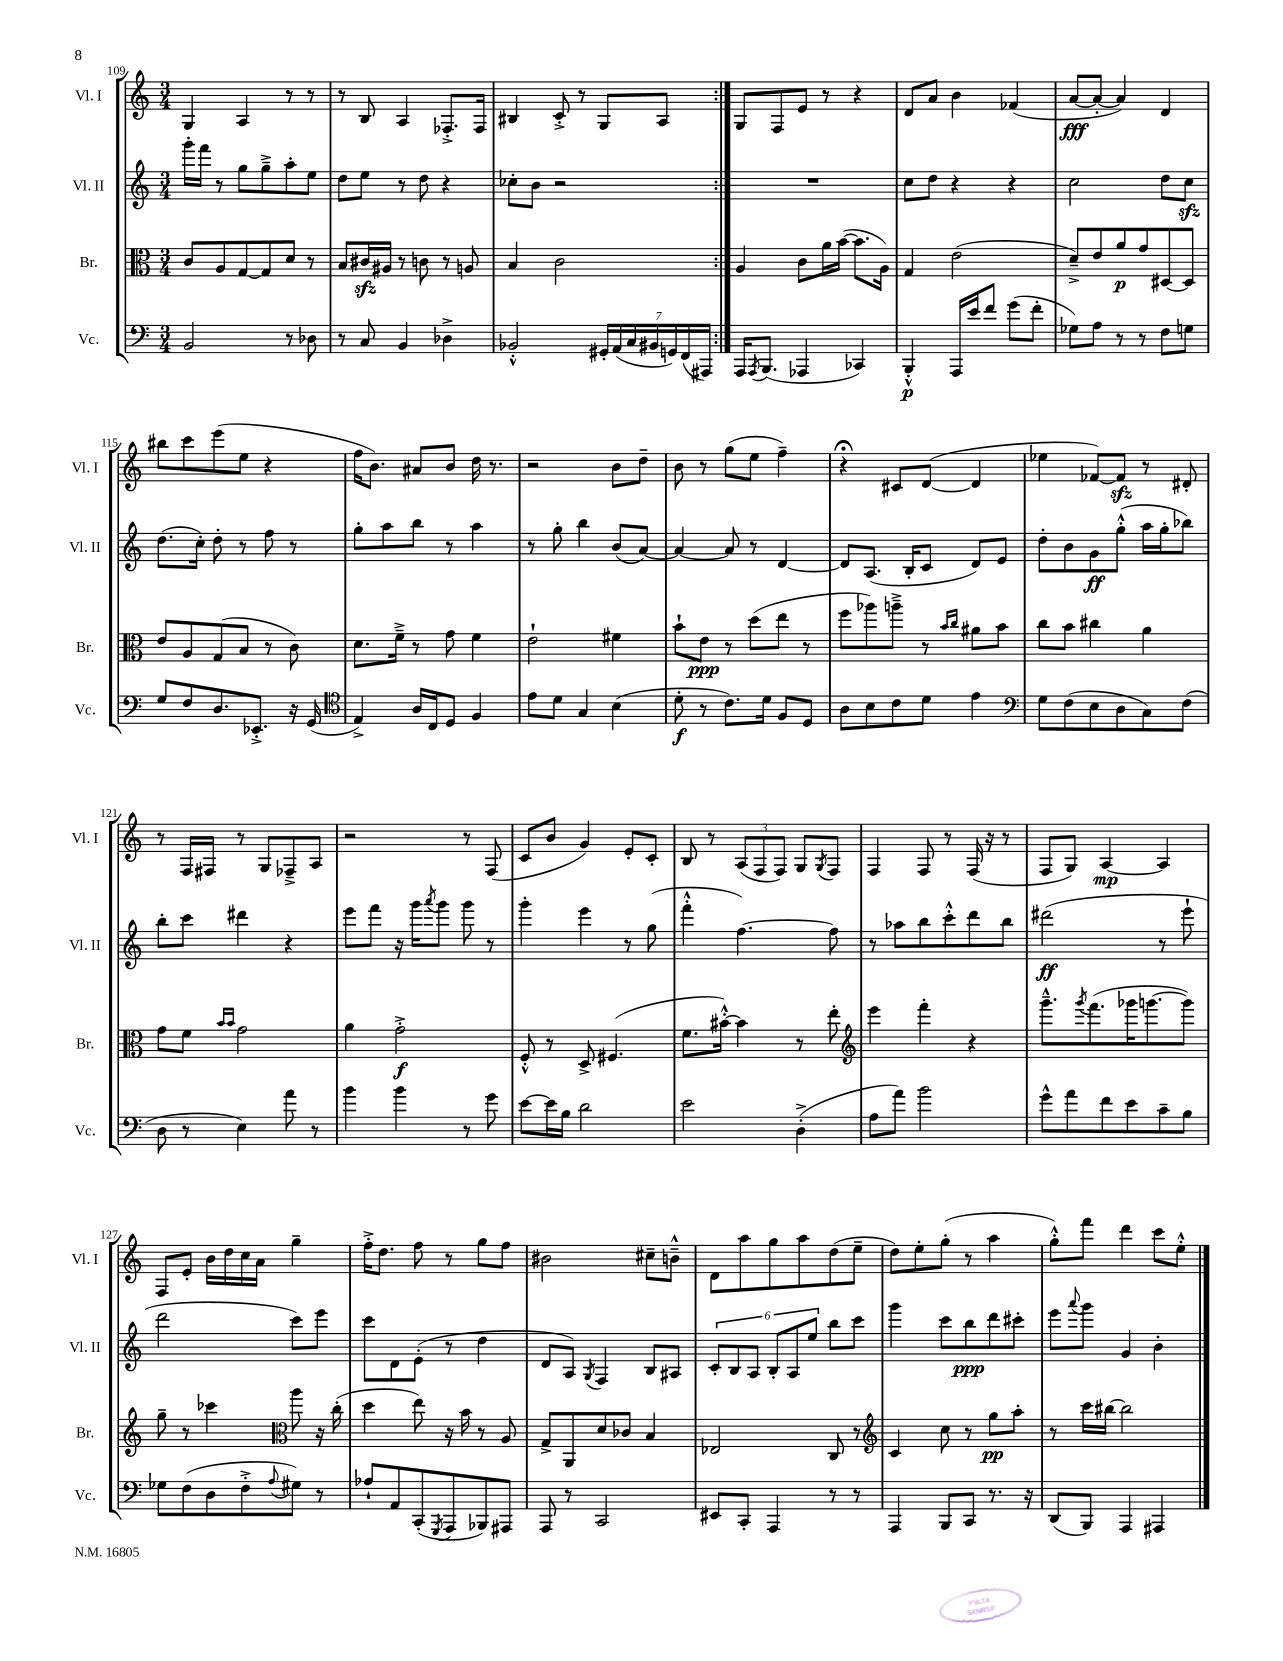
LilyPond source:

<<
\new StaffGroup <<
\new Staff = "s0" \with { instrumentName = "Vl. I" shortInstrumentName = "Vl. I" } {
    \clef treble \key c \major \numericTimeSignature \time 3/4
    \repeat volta 2 { g4 a4 r8 r8 |
    r8 b8 a4 fes8.-.-> fes16 |
    bis4 c'8-.-> r8 g8 a8 | }
    g8 f8 e'8 r8 r4 |
    d'8 a'8 b'4 fes'4( |
    a'8~\fff a'8~-. a'4) d'4 |
    bis''8 c'''8 e'''8( e''8 r4 |
    f''16 b'8.) ais'8 b'8 d''16 r8. |
    r2 b'8 d''8-- |
    b'8 r8 g''8( e''8 f''4--) |
    r4\fermata cis'8 d'8~( d'4 |
    ees''4 fes'8~) fes'8\sfz r8 dis'8-. |
    r8 f16 fis16 r8 g8 fes8---> a8 |
    r2 r8 f8( |
    c'8 b'8 g'4) e'8-. c'8-. |
    b8 r8 \tuplet 3/2 { a8( f8 f8) } g8 \acciaccatura { g8 } f8 |
    f4 f8 r8 f16( r16 r8 |
    f8 g8) a4~\mp a4 |
    f8 e'8-. b'16 d''16 c''16 a'16 g''4-- |
    f''16-.-> d''8. f''8 r8 g''8 f''8 |
    bis'2 cis''8-- b'8---^ |
    d'8 a''8 g''8 a''8 d''8( e''8-- |
    d''8) e''8-. g''8-.( r8 a''4 |
    g''8-.-^) f'''8 d'''4 c'''8 e''8-.-^ \bar "|." |
}
\new Staff = "s1" \with { instrumentName = "Vl. II" shortInstrumentName = "Vl. II" } {
    \clef treble \key c \major \numericTimeSignature \time 3/4
    \repeat volta 2 { g'''16-. f'''16 r8 g''8 g''8---> a''8-. e''8 |
    d''8 e''8 r8 d''8 r4 |
    ces''8-. b'8 r2 | }
    R2. |
    c''8 d''8 r4 r4 |
    c''2 d''8 c''8\sfz |
    d''8.( c''16-.) d''8-. r8 f''8 r8 |
    g''8-. a''8 b''8 r8 a''4 |
    r8 g''8-. b''4 b'8( a'8~) |
    a'4~ a'8 r8 d'4~ |
    d'8 a8.( b16-. c'8 d'8) e'8 |
    d''8-. b'8 g'8\ff g''8-.-^( a''16 g''16-. bes''8) |
    b''8-. c'''8 dis'''4 r4 |
    e'''8 f'''8 r16 g'''16 \acciaccatura { a'''8 } g'''8 g'''8 r8 |
    g'''4-. e'''4 r8 g''8( |
    f'''4-.-^ f''4.~) f''8 |
    r8 aes''8 b''8 c'''8-.-^ d'''8 b''8 |
    dis'''2\ff( r8 e'''8-! |
    d'''2 c'''8) e'''8 |
    c'''8 d'8 e'8-.( r8 d''4 |
    d'8 a8) \acciaccatura { g8 } f4 b8 ais8 |
    \tuplet 6/4 { c'8-. b8 a8 b8-. a8 e''8 } b''8 c'''8 |
    g'''4 c'''8 b''8\ppp d'''8 cis'''8-. |
    e'''8 \appoggiatura { a'''8 } g'''8 g'4 b'4-. \bar "|." |
}
\new Staff = "s2" \with { instrumentName = "Br." shortInstrumentName = "Br." } {
    \clef alto \key c \major \numericTimeSignature \time 3/4
    \repeat volta 2 { c'8 a8 g8~ g8 d'8 r8 |
    b8 cis'16\sfz ais16 r8 c'8 r8 a8 |
    b4 c'2 | }
    a4 c'8 a'16 b'16~( b'8. a16) |
    g4 e'2( |
    d'8--->) e'8 a'8\p g'8 dis8~ dis8 |
    e'8 a8 g8( b8 r8 c'8) |
    d'8. f'16---> r8 g'8 f'4 |
    e'2-! fis'4 |
    b'8-! e'8\ppp r8 d''8( e''8 r8 |
    f''8 aes''8) a''8---> r8 \grace { b'16 c''16 } ais'8 b'8 |
    c''8 b'8 cis''4 a'4 |
    g'8 f'8 \grace { b'16 b'16 } g'2 |
    a'4 g'2-.->\f |
    f8-.-^ r8 d8-> fis4.( |
    f'8. bis'16~-.-^) bis'4 r8 e''8-. |
    \clef treble e'''4 f'''4-. r4 |
    g'''8.---^ \acciaccatura { g'''8 } f'''8.( ges'''16 g'''8.~ g'''8) |
    g''8-- r8 ces'''4 \clef alto a''8 r16 c''16-.( |
    d''4 e''8) r16 b'16 r8 a8 |
    g8-> a,8 d'8 ces'8 b4 |
    ees2 c8 r8 |
    \clef treble c'4 c''8 r8 g''8\pp a''8-. |
    r8 c'''16 bis''16~ bis''2 \bar "|." |
}
\new Staff = "s3" \with { instrumentName = "Vc." shortInstrumentName = "Vc." } {
    \clef bass \key c \major \numericTimeSignature \time 3/4
    \repeat volta 2 { b,2 r8 des8 |
    r8 c8 b,4 des4-> |
    bes,2-.-^ \tuplet 7/4 { gis,16-. a,16( c16 bis,16 g,16) f,16( ais,,16) } | }
    a,,16 \acciaccatura { a,,8 } b,,8.( aes,,4 ces,4) |
    b,,4-.-^\p a,,16 e'16 f'8 g'8( f'8-. |
    ges8) a8 r8 r8 f8 g8 |
    g8 f8 d8. ees,8.-.-> r16 g,16( |
    \clef tenor e4->) a16 c16 d8 f4 |
    e'8 d'8 g4 b4( |
    d'8-.\f r8 c'8.) d'16 f8 d8 |
    a8 b8 c'8 d'8 e'4 |
    \clef bass g8 f8( e8 d8 c8) f8( |
    d8 r8 e4) a'8 r8 |
    b'4 b'4 r8 g'8 |
    e'8~ e'16 b16 d'2 |
    e'2 d4-.->( |
    a8 a'8) b'2 |
    g'8-^ a'8 f'8 e'8 c'8-- b8 |
    ges8 f8( d8 f8-.-> \appoggiatura { a8 } gis8) r8 |
    aes8-! a,8 c,8-.( \acciaccatura { g,,8 } a,,8 bes,,8) ais,,8 |
    a,,8 r8 c,2 |
    eis,8 c,8-. a,,4 r8 r8 |
    a,,4 b,,8 c,8 r8. r16 |
    d,8( b,,8) a,,4 ais,,4 \bar "|." |
}
>>
>>
\layout { \context { \Score currentBarNumber = #109 } }
